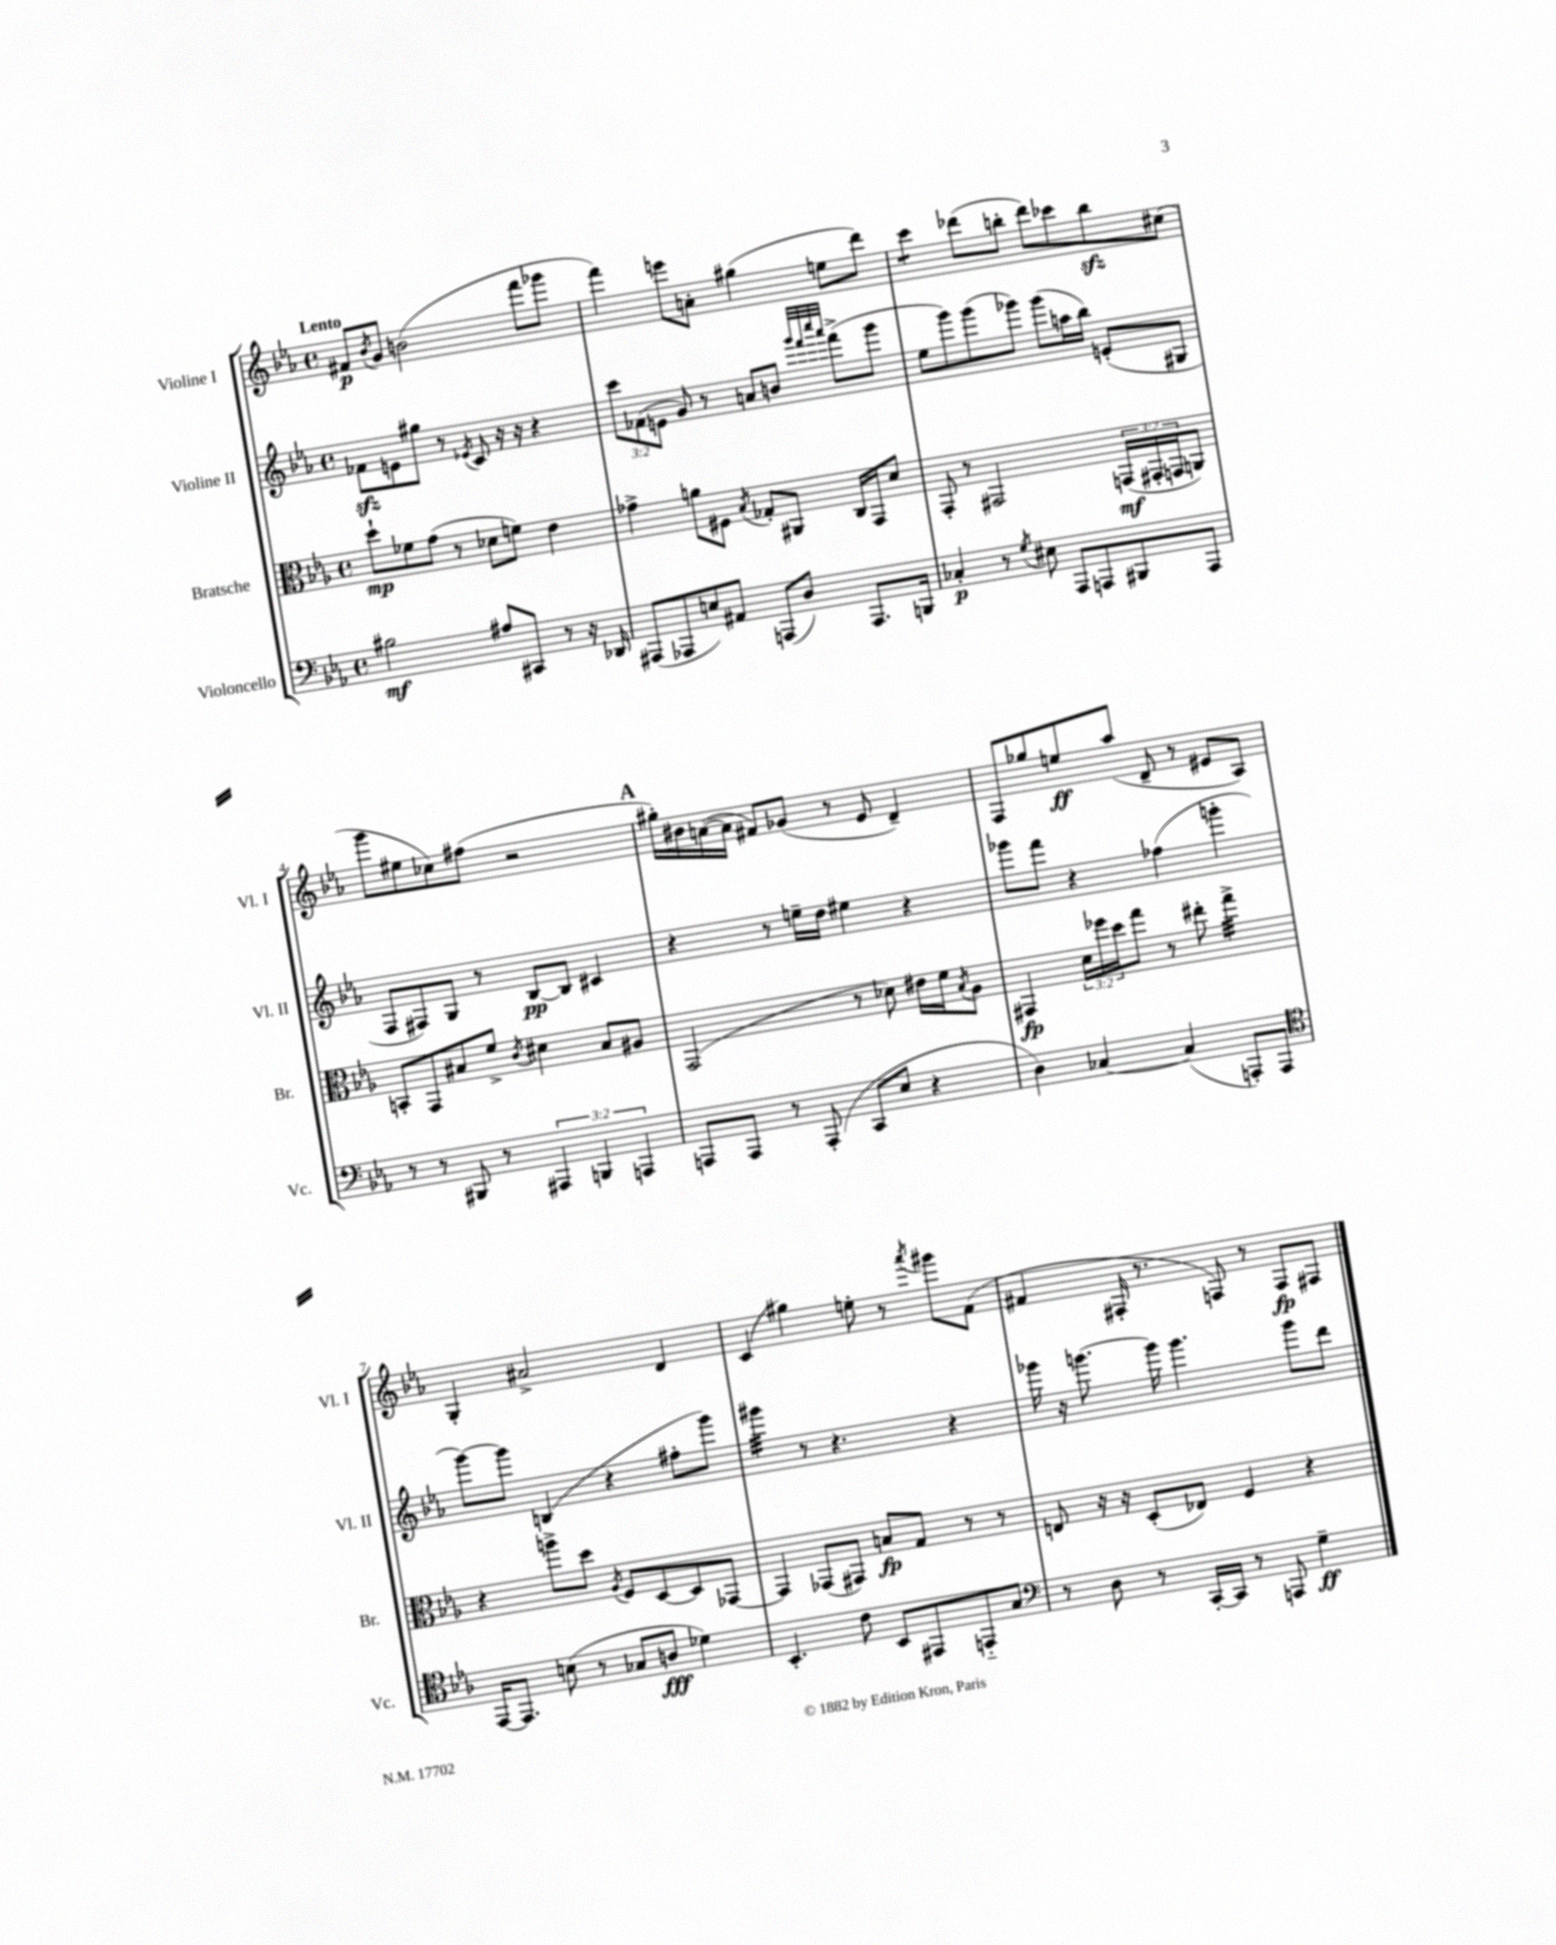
<<
\new StaffGroup <<
\new Staff = "s0" \with { instrumentName = "Violine I" shortInstrumentName = "Vl. I" } {
    \clef treble \key ees \major \defaultTimeSignature \time 4/4 \tempo "Lento"
    fis'8\p \acciaccatura { bes'8 } g'8 b'2( f'''8 ges'''8 |
    f'''4) e'''8 a'8-. gis''4( e''8 d'''8) |
    c'''4:8 des'''8( b''8-. des'''8) ces'''8 b''8\sfz cis''8( |
    g'''8 eis''8 ces''8) fis''8( r2 |
    \mark \markup { \bold "A" } gis''16-.) bis'16 a'16~( a'16 fis'8) ges'8( r8 ees'8 d'4--) |
    f8 ges''8 e''8\ff aes''8( d'8-- r8 eis'8 aes8) |
    g4-. ais'2-> d'4 |
    c'4( gis''4) e''8-. r8 \acciaccatura { aes'''8 } gis'''8 f'8( |
    fis'4 fis16-. r8. f8) r8 f8\fp fis8 \bar "|." |
}
\new Staff = "s1" \with { instrumentName = "Violine II" shortInstrumentName = "Vl. II" } {
    \clef treble \key ees \major \defaultTimeSignature \time 4/4 \override Staff.TupletNumber.text = #tuplet-number::calc-fraction-text
    fes'8\sfz e'8 gis''8 r8 \acciaccatura { ees'8 } c'8 r16 r16 r4 |
    \tuplet 3/2 { c'''8 fes'8( e'8 } g'8) r8 a'8 b'8 \grace { g'''32 f'''32 c''''32 aes'''32 } f'''8->( g'''8 |
    ees''8 g'''8) g'''8( ges'''8) ges'''8( a''16 bes''16) e'8-.( gis8 |
    f8 fis8) g8 r8 bes8~\pp bes8 cis'4 |
    \mark \markup { \bold "A" } r4 r8 e''16-- d''16 eis''4 r4 |
    ges'''8 f'''8 r4 fes''4( g'''4-. |
    g'''8~) g'''8 b4( r4 fis''8-. g'''8) |
    gis'''4:32 r8 r4. r4 |
    ges'''16 r16 g'''8.~ g'''16 g'''4. g'''8 d'''8 \bar "|." |
}
\new Staff = "s2" \with { instrumentName = "Bratsche" shortInstrumentName = "Br." } {
    \clef alto \key ees \major \defaultTimeSignature \time 4/4 \override Staff.TupletNumber.text = #tuplet-number::calc-fraction-text
    d''8-!\mp fes'8 g'8( r8 des'8 f'8) ees'4 |
    ges'4-> a'8 fis8 \acciaccatura { bes8 } ges8-. ais,8 c16 g,16 d'8 |
    g,8-. r8 gis,2 \tuplet 3/2 { g,16\mf( gis,16-. g,16 } a,8) |
    b,8-. g,8 bis8 f'8-> \acciaccatura { c'8 } dis'4 bis8 ais8 |
    \mark \markup { \bold "A" } g,2( r8 des'8) eis'16 f'16 \acciaccatura { bes8 } aes8 |
    gis,4\fp \tuplet 3/2 { d'16 fes''16 d''16 } g''8 r8 eis''8-. g''4:32-> |
    r4 a''8-> d''8 \acciaccatura { aes8 } f8 d8~ d8 ges,8~ |
    ges,4 ges,8( gis,8) b8\fp g8 r8 r8 |
    e8 r16 r16 d8-.( ees8) f4 r4 \bar "|." |
}
\new Staff = "s3" \with { instrumentName = "Violoncello" shortInstrumentName = "Vc." } {
    \clef bass \key ees \major \defaultTimeSignature \time 4/4 \override Staff.TupletNumber.text = #tuplet-number::calc-fraction-text
    bis2\mf ais8 cis,8 r8 r16 des,16 |
    ais,,8( aes,,8 e8) ais,8 a,,8( d8) a,,8. b,,16 |
    ces4-.\p r8 \acciaccatura { g8 } eis8 aes,,8 a,,8 bis,,8 a,,8 |
    r8 r8 bis,,8 r8 \tuplet 3/2 { ais,,4 b,,4 a,,4 } |
    \mark \markup { \bold "A" } a,,8 a,,8 r8 a,,8-.( c,8 ees8 r4 |
    d4) ces4~ ces4( a,,8-.) a,,8 |
    \clef tenor ees,16~ ees,8. b8( r8 ges8 a8\fff des'4) |
    bes,4.-. c'8 bes,8 eis,8 e,8-_ g8 |
    \clef bass r8 d8 r8 c,16~-. c,16 r8 a,,8 g4--\ff \bar "|." |
}
>>
>>
